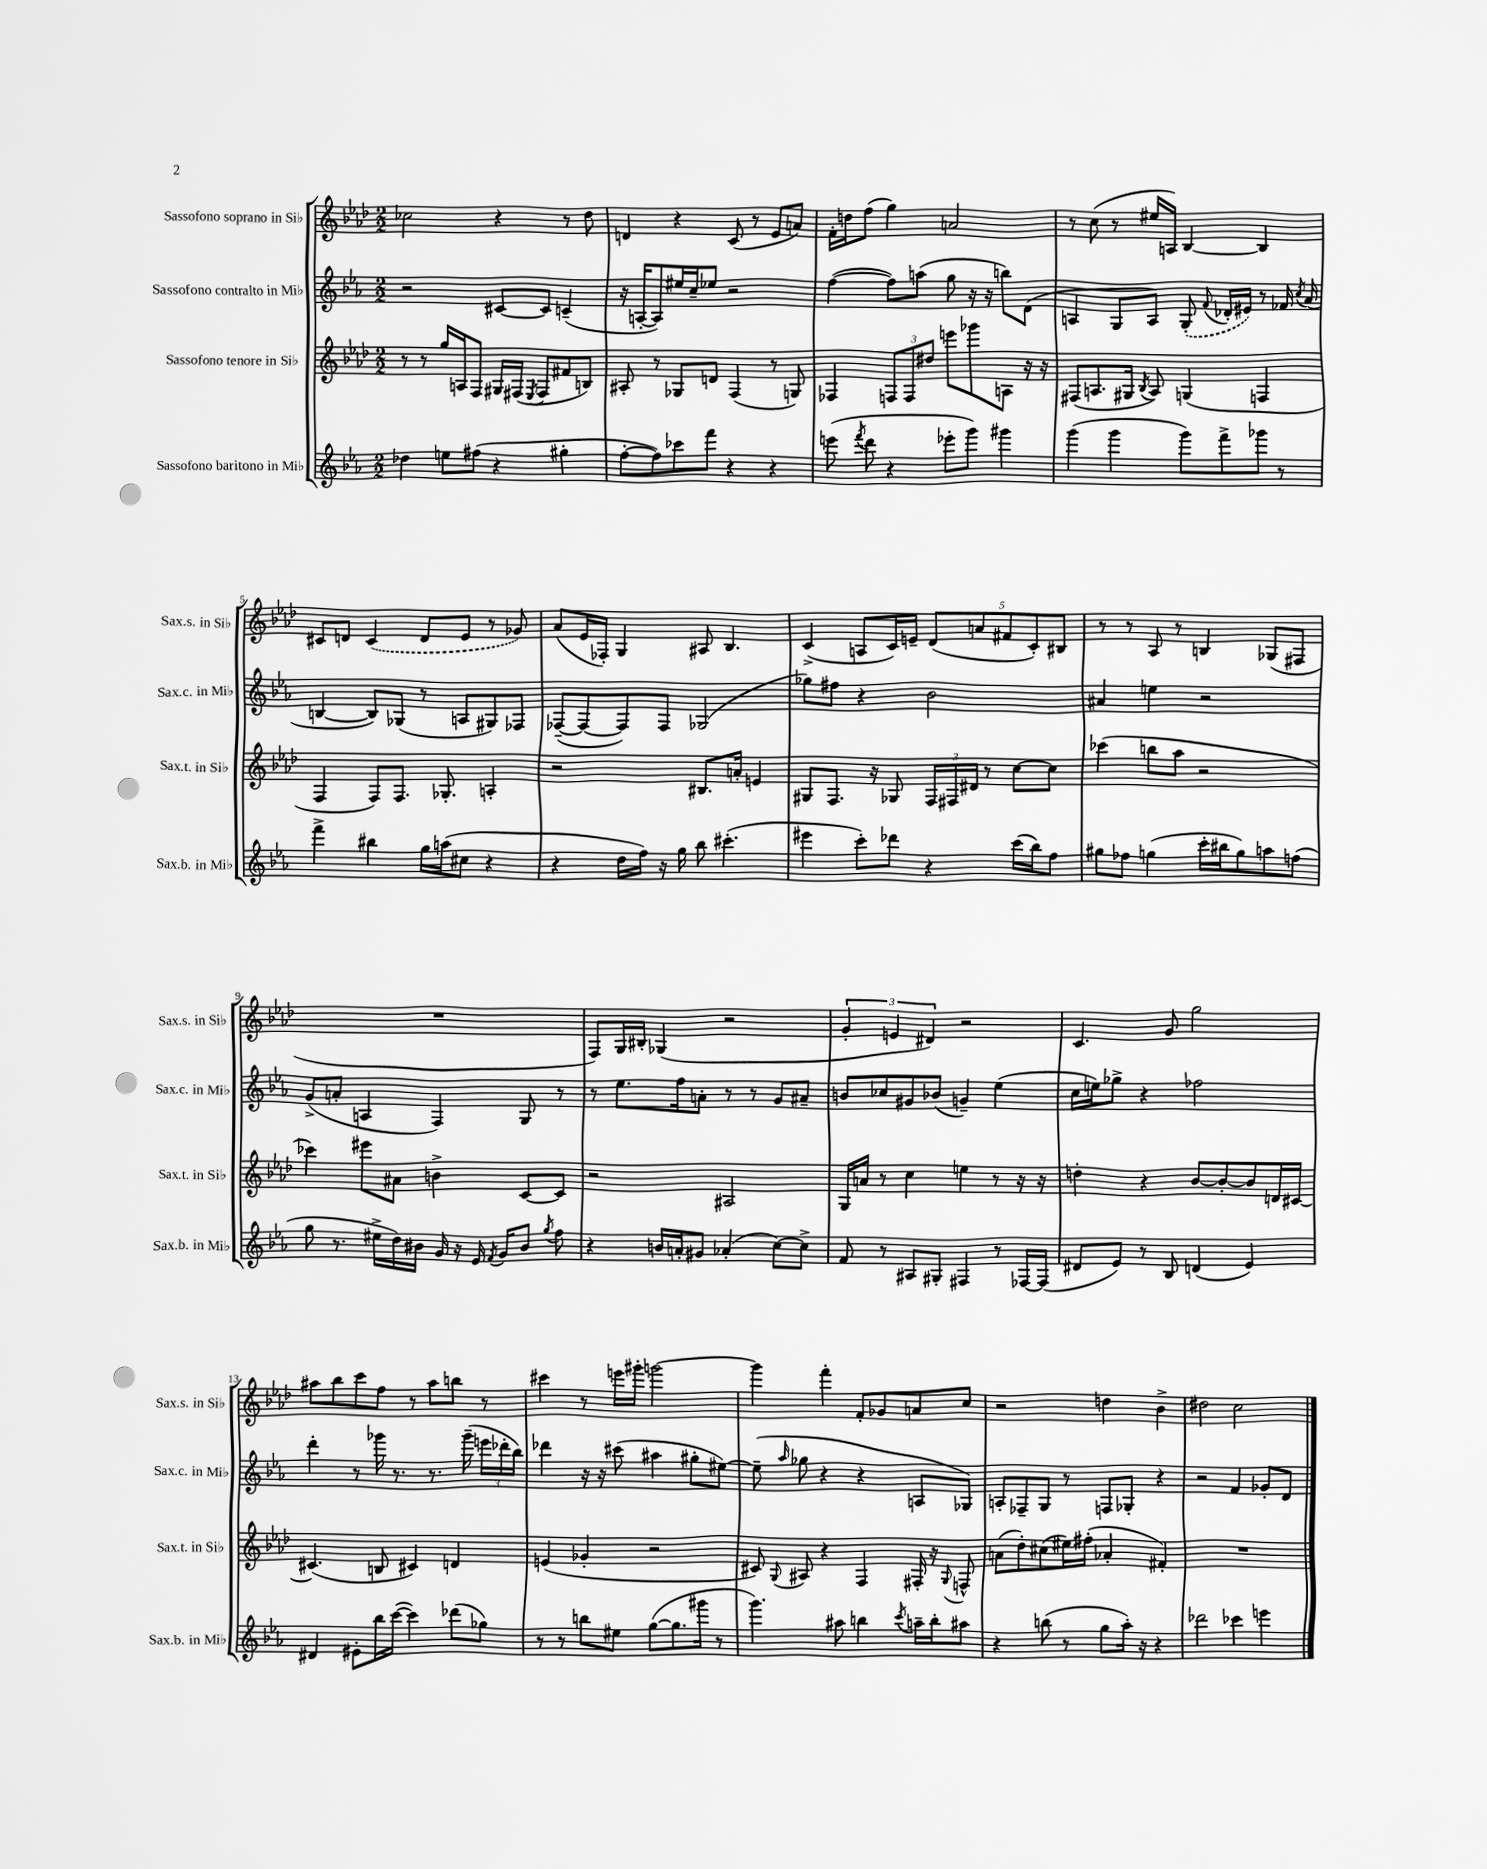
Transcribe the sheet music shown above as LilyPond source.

<<
\new StaffGroup <<
\new Staff = "s0" \with { instrumentName = "Sassofono soprano in Sib" shortInstrumentName = "Sax.s. in Sib" } {
    \clef treble \key aes \major \numericTimeSignature \time 2/2
    \autoBeamOff ces''2 r4 r8 des''8 |
    d'4 r4 c'8( r8 ees'8[ a'8]) |
    f'16[-. d''16 f''8]( g''4) a'2 |
    r8 c''8( r8 eis''16[ a16]) bes4~ bes4 |
    cis'8[ d'8] \once \slurDashed cis'4( d'8[ ees'8] r8 ges'8) |
    aes'8[( ees'16 fes16]-.) g4 ais8 bes4. |
    c'4->( a8[ c'16) e'16]-- \tuplet 5/4 { des'8[( a'8 fis'8 c'8-.) bis8] } |
    r8 r8 aes8 r8 b4 ges8[( fis8] |
    R1 |
    f8[) g16 bis16]-. ges4( r2 |
    \tuplet 3/2 { g'4-. e'4 dis'4) } r2 |
    c'4. g'8 g''2 |
    ais''8[ bes''8 c'''8 f''8] r8 ais''8[ b''8] r8 |
    cis'''4 r8 e'''16[ gis'''16]-. g'''2~ |
    g'''4 f'''4-. f'8[-. ges'8 a'8 c''8] |
    r2 d''4 bes'4-> |
    dis''2 c''2 \bar "|." |
}
\new Staff = "s1" \with { instrumentName = "Sassofono contralto in Mib" shortInstrumentName = "Sax.c. in Mib" } {
    \clef treble \key ees \major \numericTimeSignature \time 2/2
    \autoBeamOff r2 cis'8[~ cis'8] c'4--( |
    r16 a16[~-. a8) eis''16 c''16-- ees''8] r2 |
    f''4~( f''8[) a''8]( g''8 r16 r16 b''8[) d'8]( |
    a4 g8[ a8]) \once \slurDashed g8-.( \appoggiatura { f'8 } des'16[-. eis'16]) r8 fes'16 \acciaccatura { c''8 } aes'16( |
    b4~ b8[) ges8]( r8 a8[ gis8) fes8] |
    fes8[~--( fes8~ fes8) fes8] ges2( |
    ges''8[) fis''8] r4 bes'2 |
    ais'4 e''4 r2 |
    g'8[->( a'8]-. a4 f4) g8 r8 |
    r8 ees''8.[ f''16 a'8]-. r8 r8 g'8[ ais'8]-- |
    b'8[ ces''8 gis'8 bes'8]( g'4--) ees''4( |
    c''16[ e''16) ges''8]-> r4 fes''2 |
    d'''4-. r8 ges'''16 r8. r8. ges'''16--( \tuplet 3/2 { e'''16[ des'''16-. bes''16]) } |
    des'''4 r16 r16 cis'''8( ais''4 gis''8[-. eis''8]~) |
    eis''8--( \grace { aes''16 } ges''8 r4 r4 a8[ ges8]) |
    a8[-. fes8-- g8] r8 f8[ ges8]-. r4 |
    r2 f'4 ges'8[-. d'8] \bar "|." |
}
\new Staff = "s2" \with { instrumentName = "Sassofono tenore in Sib" shortInstrumentName = "Sax.t. in Sib" } {
    \clef treble \key aes \major \numericTimeSignature \time 2/2
    \autoBeamOff r8 r8 g''16[ a16 f8] gis16[ fis16]( \acciaccatura { ees8 } fis8[ fis'8 b8]) |
    ais8-. r8 ges8[ d'8] f4( r8 g8) |
    fes4 \tuplet 3/2 { f8[ f8 dis''8] } e'''8[ ges'''8 a8] r16 r16 |
    fis8[( a8. gis16] \acciaccatura { bes8 } a8) g4( f4 |
    f4 f8[) f8.] ges8.-. a4-. |
    r2 bis8.[ a'16]-. e'4 |
    gis8[ f8.] r16 ges8 \tuplet 3/2 { f16[ fis16 dis'16] } r8 c''8[~ c''8] |
    ces'''4( b''8[ aes''8] r2 |
    ces'''4) eis'''8[ ais'8] b'4-> c'8[~ c'8] |
    r2 ais2 |
    g16[ a'16] r8 c''4 e''4 r8 r16 r16 |
    d''4-. r4 bes'8[~ bes'8~-. bes'8 d'16 cis'16]~ |
    cis'4.( b8 cis'4) d'4 |
    e'4( ges'4-. r2 |
    cis'8) \appoggiatura { g8 } ais8 r4 f4 fis16-. r16 \appoggiatura { g8 } f8-^ |
    a'8[( des''8-.) cis''8( eis''16) fis''16]-.( aes'4-. fis'4-.) |
    R1 \bar "|." |
}
\new Staff = "s3" \with { instrumentName = "Sassofono baritono in Mib" shortInstrumentName = "Sax.b. in Mib" } {
    \clef treble \key ees \major \numericTimeSignature \time 2/2
    \autoBeamOff des''4 e''8[ fis''8]( r4 gis''4-. |
    f''8[~-. f''8) ces'''8 f'''8] r4 r4 |
    e'''8( \acciaccatura { f'''8 } d'''8 r4 ees'''8[-. g'''8]) gis'''4 |
    g'''4( g'''4 g'''8[) f'''8-> ges'''8] r8 |
    f'''4-> bis''4 g''16[ a''16( cis''8] r4 |
    r4 d''16[ f''16]) r16 g''16 bes''8 cis'''4.-.( |
    eis'''4 c'''8[-.) des'''8] r4 c'''16[( bes''16) f''8] |
    gis''8[ fes''8] g''4( c'''16[-. bis''16 g''8) a''8 f''8]( |
    g''8 r8. eis''16[-> d''16) bis'16] g'16 r16 ees'16 \acciaccatura { f'8 } g'16[ bis'8] \acciaccatura { g''8 } f''8 |
    r4 b'16[ a'16-. gis'8] aes'4-.( c''8[~) c''8]-> |
    f'8 r8 ais8[ gis8]-. fis4 r8 fes16[~ fes16]( |
    dis'8[ ees'8]) r8 bes8 d'4( ees'4) |
    dis'4 eis'8[-. bes''16 c'''16]~( c'''4) des'''8[( ges''8]) |
    r8 r8 b''8[ eis''8] g''8[~( g''8. gis'''16] r8 |
    g'''4.) ais''8 b''4 \acciaccatura { c'''8 } a''16[-- b''16-. ais''8] |
    r4 b''8( r8 g''8[ aes''16]-.) r16 r4 |
    des'''2 ces'''4 e'''4 \bar "|." |
}
>>
>>
